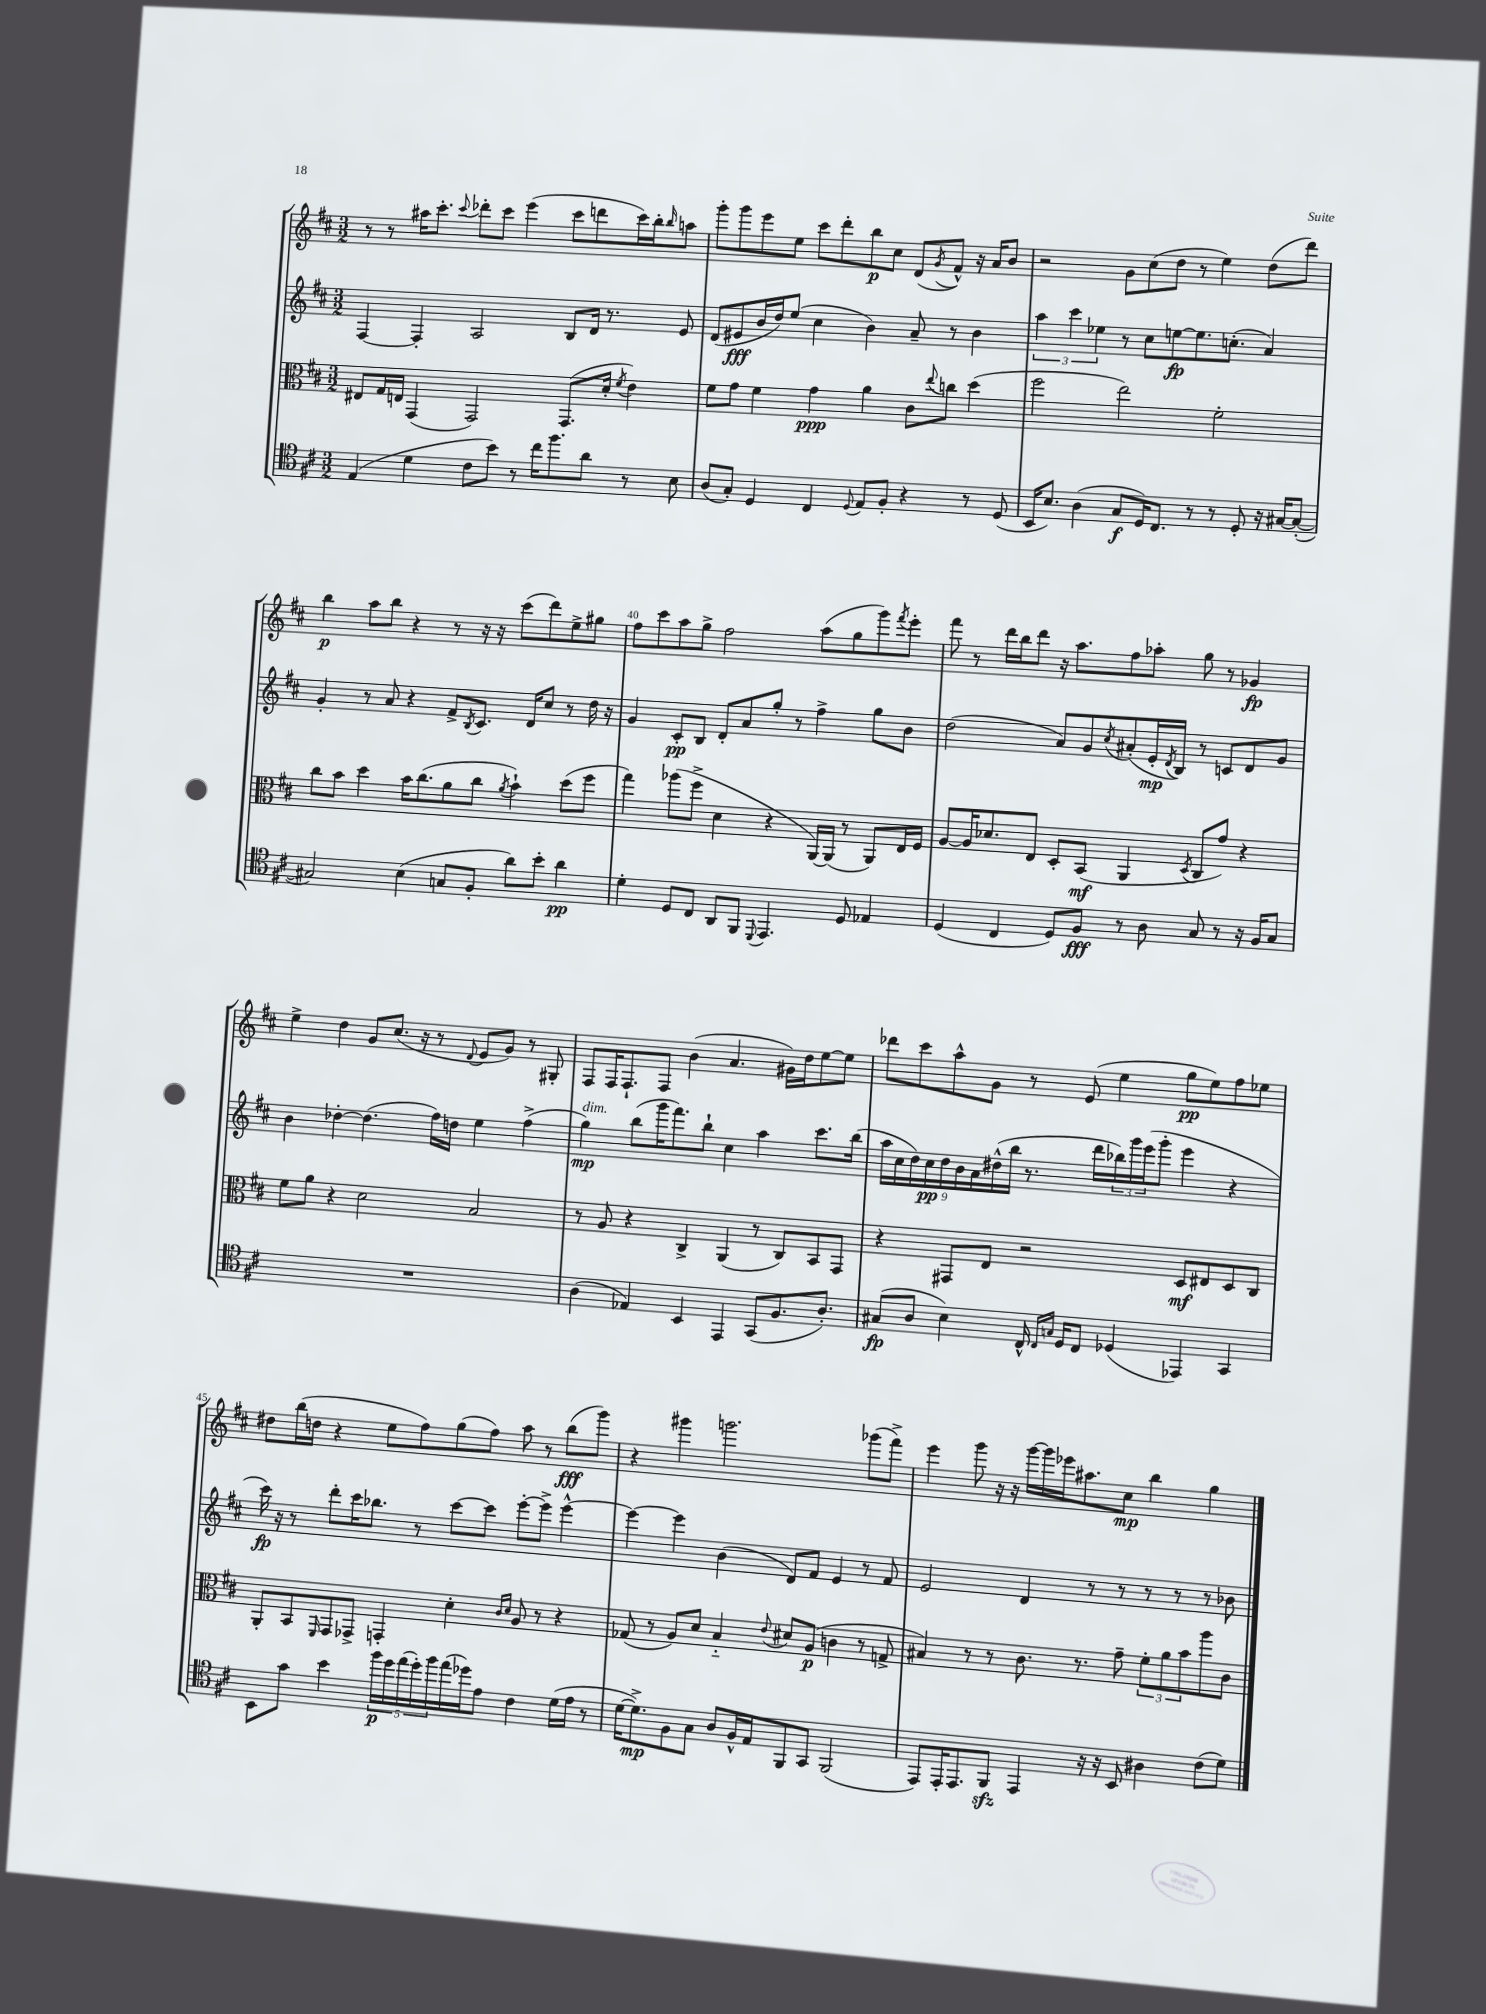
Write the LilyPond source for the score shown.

<<
\new StaffGroup <<
\new Staff = "s0" {
    \clef treble \key d \major \numericTimeSignature \time 3/2
    r8 r8 ais''16 cis'''8.-. \appoggiatura { cis'''8 } des'''8-. cis'''8 e'''4( cis'''8 d'''8 cis'''16) b''16-. \grace { b''16 } a''8 |
    g'''8-. g'''8 e'''8 e''8 cis'''8 d'''8-. b''8\p cis''8 d'8( \acciaccatura { g'8 } fis'8-^) r16 a'16 b'8 |
    r2 g'8 cis''8( d''8 r8 e''4) d''8( d'''8) |
    b''4\p a''8 b''8 r4 r8 r16 r16 cis'''8( d'''8) e''8-> gis''8 |
    fis''8 cis'''8 a''8 g''8-> fis''2 a''8( g''8 g'''8) \acciaccatura { fis'''8 } e'''8-. |
    fis'''8 r8 d'''16 b''16 d'''8 r16 a''8. fis''8 aes''8-. g''8 r8 ges'4\fp |
    e''4-> d''4 g'8 cis''8.( r16 r8 \appoggiatura { d'8 } e'8 g'8) r8 gis8-. |
    fis8 fis16 fis8.-! fis8 b'4( a'4. gis'16) d''16 e''8~ e''8 |
    des'''8 cis'''8 a''8-^ g'8 r8 e'8( e''4 g''8\pp e''8) fis''8 ees''8 |
    dis''8 b''16( d''16 r4 e''8 fis''8) g''8( fis''8) a''8 r8 b''8\fff( g'''8) |
    r4 gis'''4 g'''2. ges'''8( fis'''8->) |
    e'''4 g'''8 r16 r16 g'''16~ g'''16 ees'''16 ais''8. cis''8\mp b''4 g''4 \bar "|." |
}
\new Staff = "s1" {
    \clef treble \key d \major \numericTimeSignature \time 3/2
    fis4~ fis4-. a2 b8 d'16 r8. e'8 |
    d'8( eis'8\fff b'16 d''16) e''8( cis''4 b'4) a'8-- r8 b'4 |
    \tuplet 3/2 { a''4 cis'''4 ees''4 } r8 cis''8 e''8~\fp e''8. c''8.-.( a'4) |
    g'4-. r8 a'8 r4 fis'8-> \acciaccatura { b8 } cis'8. d'16 cis''8 r8 d''16 r16 |
    g'4 cis'8-.\pp b8 d'8-. a'8 g''8-. r8 fis''4-> g''8 b'8 |
    d''2( a'8) g'8 \acciaccatura { cis''8 } ais'8-.( e'16-.\mp \acciaccatura { d'8 } b16) r8 c'8 d'8 g'8 |
    b'4 des''4~-. des''4.( fis''16) d''16 e''4 fis''4->( |
    g''4\mp^\markup { \italic "dim." }) b''8( g'''16 fis'''8.) b''8-! cis''4 a''4 cis'''8. b''16( |
    \tuplet 9/8 { a''16 cis''16 d''16) cis''16\pp d''16 b'16 a'16 dis''16-^( b''16 } r8. d'''16 \tuplet 3/2 { bes''16) g'''16 e'''16( } g'''8-. e'''4 r4 |
    cis'''16\fp) r16 r8 d'''8-. cis'''16 bes''8. r8 cis'''8~ cis'''8 e'''8~-. e'''8-> e'''4~-^ |
    e'''4~ e'''4 b'4( d'8) fis'8 e'4 r8 fis'8 |
    e'2 d'4 r8 r8 r8 r8 r8 bes'8 \bar "|." |
}
\new Staff = "s2" {
    \clef alto \key d \major \numericTimeSignature \time 3/2
    eis8 g16 e16 g,4( g,2) g,8.( d'16-. \acciaccatura { fis'8 } e'4) |
    fis'8 g'8 fis'4 g'4\ppp a'4 cis'8 \appoggiatura { e''8 } c''8 d''4( |
    fis''2 e''2) fis'2-. |
    cis''8 b'8 d''4 b'16 cis''8.( a'8 cis''8 \acciaccatura { a'8 } b'4-!) d''8( fis''8 |
    g''4) aes''8( fis''8-> d'4 r4 a,16~) a,16( r8 a,8) e16 fis16 |
    a8~ a16 des'8. e8 d8-. b,8\mf( a,4 \acciaccatura { d8 } cis8 g'8) r4 |
    fis'8 a'8 r4 d'2 b2 |
    r8 a8 r4 cis4-> a,4( r8 cis8) b,8 g,8 |
    r4 gis,8 e8 r2 d8\mf eis8 d8 cis8 |
    a,8-. b,8 \grace { fis,16 } g,8 ges,8-> g,4-. d'4-. \grace { cis'16 d'16 } a8 r8 r4 |
    ges8( r8 a8) d'8 b4-_ \appoggiatura { e'8 } dis'8 a8\p( c'4 r8 g8-> |
    bis4) r8 r8 cis'8. r8. g'8-- \tuplet 3/2 { fis'8-. a'8 b'8 } a''8 cis'8 \bar "|." |
}
\new Staff = "s3" {
    \clef tenor \key d \major \numericTimeSignature \time 3/2
    e4( d'4 cis'8 b'8) r8 cis''16 fis''8. a'8 r8 b8 |
    a8( g8-.) d4 cis4 \appoggiatura { d8 } e8 fis8-. r4 r8 d8( |
    b,16 b8.) a4( g8\f d16) cis8. r8 r8 d8-. r16 gis16~ gis8~-.( |
    gis2) b4( g8 fis8-. a'8) b'8-. a'4\pp |
    d'4-. d8 cis8 a,8 fis,8 \appoggiatura { d,8 } e,4. d8 ees4 |
    d4( cis4 d8) fis8\fff r8 a8 g8 r8 r16 fis16 g8 |
    R1. |
    a4( ees4) b,4 e,4 g,8( fis8. a8.-.) |
    gis8\fp( a8 b4) cis16-^ \grace { cis16 g16 } d16 cis8 des4( ees,4) g,4 |
    b,8 g'8 b'4 \tuplet 5/4 { fis''16\p d''16 e''16( d''16-.) fis''16 } e''16( des''16) e'8 cis'4 d'16( e'16 r8 |
    d'16~ d'8.->\mp) fis8 g8 a8 fis16-^ e16 fis,8 g,8 fis,2( |
    e,8) e,16-. e,8. fis,8\sfz e,4 r16 r16 b,8 ais4 cis'8( d'8) \bar "|." |
}
>>
>>
\layout { \context { \Score currentBarNumber = #36 \override BarNumber.break-visibility = ##(#f #t #t) barNumberVisibility = #(every-nth-bar-number-visible 5) } }
